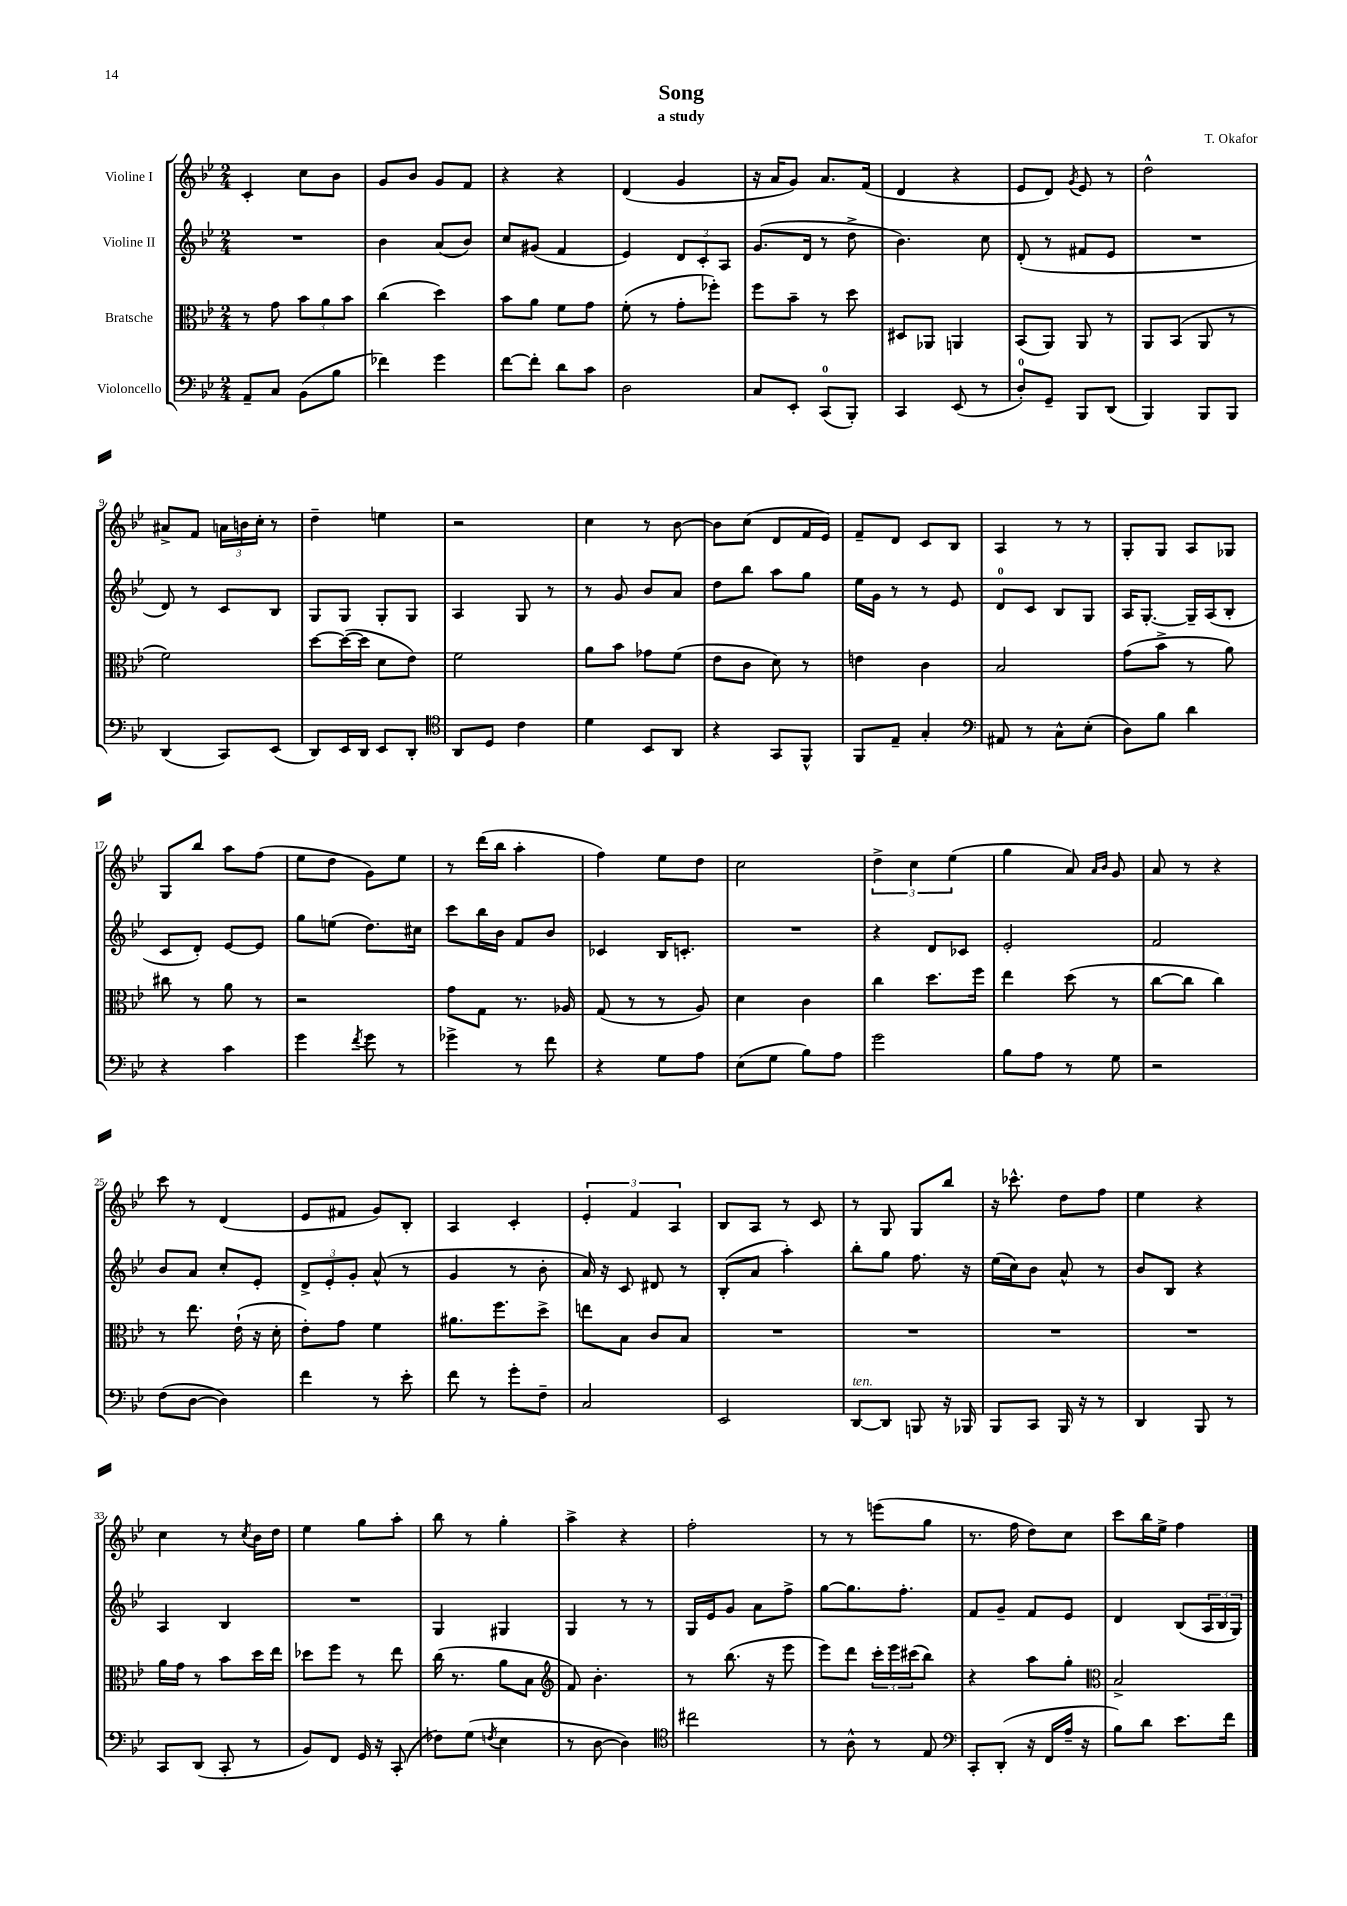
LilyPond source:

\header { title = "Song" composer = "T. Okafor" subtitle = "a study" }
<<
\new StaffGroup <<
\new Staff = "s0" \with { instrumentName = "Violine I" } {
    \clef treble \key bes \major \numericTimeSignature \time 2/4
    c'4-. c''8 bes'8 |
    g'8 bes'8 g'8 f'8 |
    r4 r4 |
    d'4( g'4 |
    r16 a'16 g'8) a'8. f'16( |
    d'4 r4 |
    ees'8 d'8) \acciaccatura { g'8 } ees'8 r8 |
    d''2-^ |
    ais'8-> f'8 \tuplet 3/2 { a'16 b'16 c''16-. } r8 |
    d''4-- e''4 |
    r2 |
    c''4 r8 bes'8~ |
    bes'8 c''8( d'8 f'16 ees'16) |
    f'8-- d'8 c'8 bes8 |
    a4 r8 r8 |
    g8-. g8 a8 ges8 |
    g8 bes''8 a''8 f''8( |
    ees''8 d''8 g'8) ees''8 |
    r8 d'''16( bes''16 a''4-. |
    f''4) ees''8 d''8 |
    c''2 |
    \tuplet 3/2 { d''4-> c''4 ees''4( } |
    g''4 a'8) \grace { a'16 bes'16 } g'8 |
    a'8 r8 r4 |
    c'''8 r8 d'4( |
    ees'8 fis'8 g'8) bes8-. |
    a4 c'4-. |
    \tuplet 3/2 { ees'4-. f'4 a4 } |
    bes8 a8 r8 c'8 |
    r8 g8 g8 bes''8 |
    r16 ces'''8.-^ d''8 f''8 |
    ees''4 r4 |
    c''4 r8 \acciaccatura { c''8 } bes'16 d''16 |
    ees''4 g''8 a''8-. |
    bes''8 r8 g''4-. |
    a''4-> r4 |
    f''2-. |
    r8 r8 e'''8( g''8 |
    r8. f''16 d''8) c''8 |
    c'''8 bes''16 ees''16-> f''4 \bar "|." |
}
\new Staff = "s1" \with { instrumentName = "Violine II" } {
    \clef treble \key bes \major \numericTimeSignature \time 2/4
    R2 |
    bes'4 a'8( bes'8) |
    c''8 gis'8( f'4 |
    ees'4) \tuplet 3/2 { d'8 c'8-. a8 } |
    g'8.( d'16 r8 d''8-> |
    bes'4.) c''8 |
    d'8-.( r8 fis'8 ees'8 |
    R2 |
    d'8) r8 c'8 bes8 |
    g8 g8 g8-. g8 |
    a4 g8 r8 |
    r8 g'8 bes'8 a'8 |
    d''8 bes''8 a''8 g''8 |
    ees''16 g'16 r8 r8 ees'8 |
    d'8-0 c'8 bes8 g8 |
    a16 g8.~-. g16-- a16( bes8-. |
    c'8 d'8-.) ees'8~ ees'8 |
    g''8 e''8( d''8.) cis''16 |
    c'''8 bes''16 bes'16 f'8 bes'8 |
    ces'4 bes16 c'8.-. |
    R2 |
    r4 d'8 ces'8 |
    ees'2-. |
    f'2 |
    bes'8 a'8 c''8-. ees'8-. |
    \tuplet 3/2 { d'8-> ees'8-. g'8-. } a'8-^( r8 |
    g'4 r8 bes'8-. |
    a'16) r16 c'8 dis'8 r8 |
    bes8-.( a'8 a''4-.) |
    bes''8-. g''8 f''8. r16 |
    ees''16( c''16) bes'8 a'8-^ r8 |
    bes'8 bes8 r4 |
    a4 bes4 |
    R2 |
    g4 gis4 |
    g4 r8 r8 |
    g16 ees'16 g'8 a'8 f''8-> |
    g''8~ g''8. f''8.-. |
    f'8 g'8-- f'8 ees'8 |
    d'4 bes8( \tuplet 3/2 { a16 bes16 g16) } \bar "|." |
}
\new Staff = "s2" \with { instrumentName = "Bratsche" } {
    \clef alto \key bes \major \numericTimeSignature \time 2/4
    r8 g'8 \tuplet 3/2 { bes'8 a'8 bes'8 } |
    c''4( d''4) |
    bes'8 a'8 f'8 g'8 |
    f'8-.( r8 g'8-. fes''8-.) |
    f''8 bes'8-- r8 d''8 |
    dis8 aes,8 a,4 |
    bes,8( a,8) a,8 r8 |
    a,8 bes,8( a,8 r8 |
    f'2) |
    d''8~ d''16~( d''16 d'8 ees'8) |
    f'2 |
    a'8 bes'8 ges'8 f'8( |
    ees'8 c'8 d'8) r8 |
    e'4 c'4 |
    bes2 |
    g'8( bes'8-> r8 a'8) |
    cis''8 r8 a'8 r8 |
    r2 |
    g'8 g8 r8. aes16 |
    g8( r8 r8 a8) |
    d'4 c'4 |
    c''4 d''8. f''16 |
    ees''4 d''8( r8 |
    c''8~ c''8 c''4) |
    r8 ees''8. ees'16-!( r16 d'16-. |
    ees'8-.) g'8 f'4 |
    ais'8. f''8. d''8-> |
    e''8 bes8 c'8 bes8 |
    R2 |
    R2 |
    R2 |
    R2 |
    a'16 g'16 r8 bes'8 d''16 ees''16 |
    des''8 f''8 r8 ees''8 |
    c''16( r8. a'8 bes8 |
    \clef treble f'8) bes'4.-. |
    r8 bes''8.( r16 ees'''8 |
    ees'''8) d'''8 \tuplet 3/2 { c'''16-. ees'''16 cis'''16( } bes''8) |
    r4 a''8 g''8-. |
    \clef alto bes2-> \bar "|." |
}
\new Staff = "s3" \with { instrumentName = "Violoncello" } {
    \clef bass \key bes \major \numericTimeSignature \time 2/4
    a,8-- c8 bes,8( bes8 |
    fes'4) g'4 |
    f'8~ f'8-. d'8 c'8 |
    d2 |
    c8 ees,8-. c,8-0( bes,,8-.) |
    c,4 ees,8( r8 |
    d8-0-.) g,8-- bes,,8 d,8( |
    bes,,4) bes,,8 bes,,8 |
    d,4( c,8) ees,8( |
    d,8) ees,16 d,16 ees,8 d,8-. |
    \clef tenor a,8 d8 c'4 |
    d'4 bes,8 a,8 |
    r4 g,8 f,8-^ |
    f,8 ees8-- g4-. |
    \clef bass ais,8 r8 c8-^ ees8-.( |
    d8) bes8 d'4 |
    r4 c'4 |
    g'4 \acciaccatura { f'8 } g'8 r8 |
    ges'4-> r8 f'8 |
    r4 g8 a8 |
    ees8( g8 bes8) a8 |
    g'2 |
    bes8 a8 r8 g8 |
    r2 |
    f8( d8~ d4) |
    f'4 r8 ees'8-. |
    f'8 r8 g'8-. f8-- |
    c2 |
    ees,2 |
    d,8~^\markup { \italic "ten." } d,8 b,,8 r16 bes,,16 |
    bes,,8 c,8 bes,,16 r16 r8 |
    d,4 bes,,8 r8 |
    c,8 d,8( c,8-. r8 |
    bes,8) f,8 g,16 r16 c,8-.( |
    fes8) g8( \acciaccatura { f8 } ees4 |
    r8 d8~ d4) |
    \clef tenor cis''2 |
    r8 a8-^ r8 ees8 |
    \clef bass c,8-. d,8-.( r16 f,16 a16-- r16 |
    bes8) d'8 ees'8. f'16 \bar "|." |
}
>>
>>
